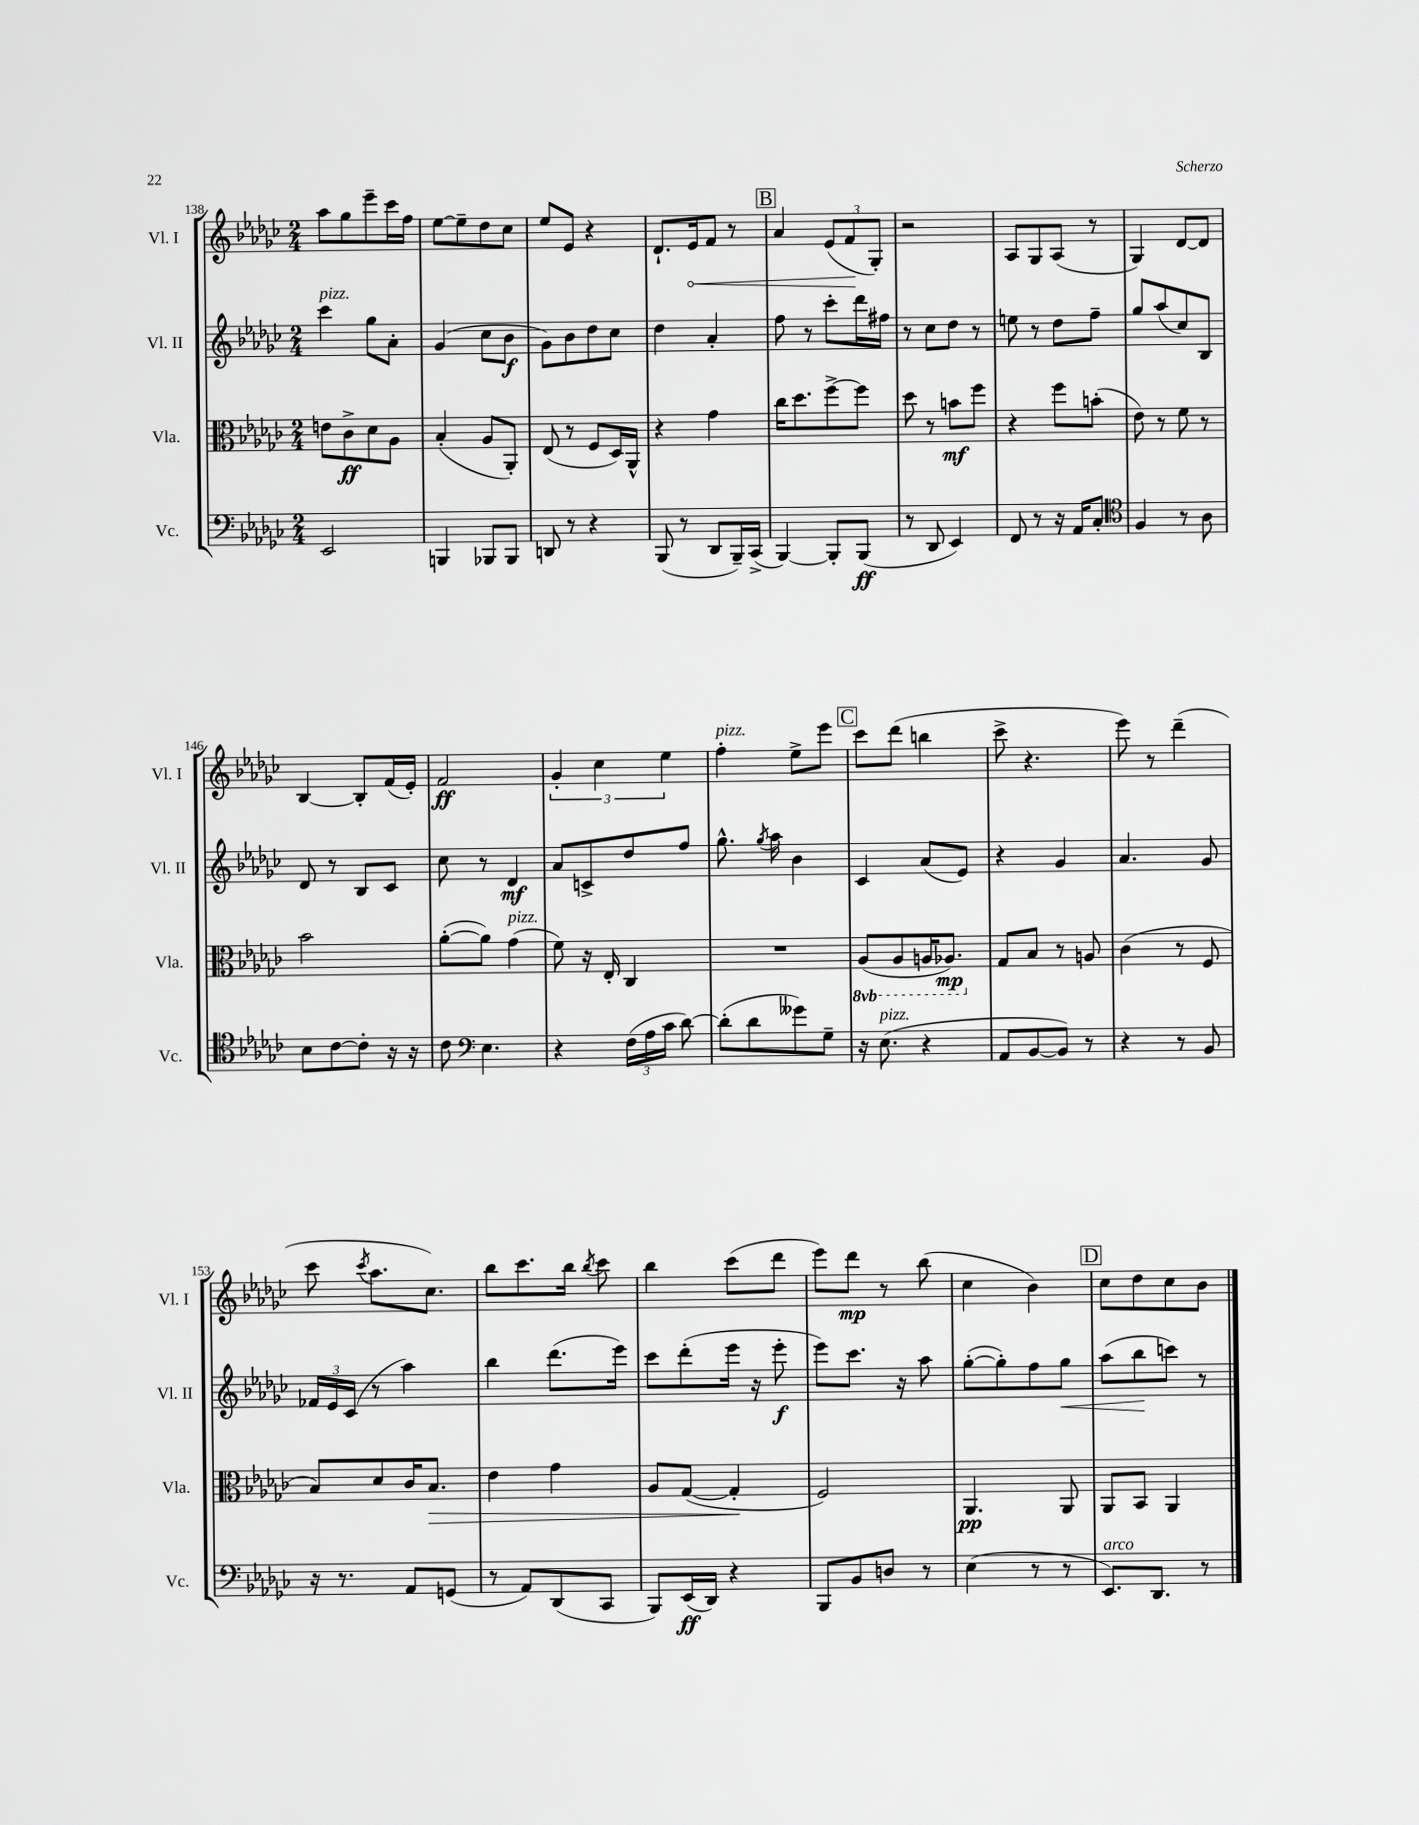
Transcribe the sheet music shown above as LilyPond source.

<<
\new StaffGroup <<
\new Staff = "s0" \with { instrumentName = "Vl. I" shortInstrumentName = "Vl. I" } {
    \clef treble \key ges \major \numericTimeSignature \time 2/4
    \autoBeamOff aes''8[ ges''8 ees'''8-- ces'''16 f''16] |
    ees''8[~ ees''8-- des''8 ces''8] |
    ees''8[ ees'8] r4 |
    des'8.[-! \once \override Hairpin.circled-tip = ##t ees'16\< f'8] r8 |
    \mark \markup { \box "B" } aes'4 \tuplet 3/2 { ees'8[( f'8\! ges8]-.) } |
    r2 |
    aes8[ ges8 aes8]( r8 |
    ges4) des'8[~ des'8] |
    bes4~ bes8[-. f'16( ees'16]-.) |
    f'2\ff |
    \tuplet 3/2 { ges'4-. ces''4 ees''4 } |
    f''4-.^\markup { \italic "pizz." } ees''8[-> ees'''8] |
    \mark \markup { \box "C" } ces'''8[ des'''8]( b''4 |
    ces'''8-> r4. |
    ees'''8) r8 des'''4--( |
    ces'''8 \acciaccatura { ces'''8 } aes''8.[ ces''8.]) |
    bes''8[ ces'''8. bes''16] \acciaccatura { bes''8 } ces'''8 |
    bes''4 ces'''8[( des'''8] |
    ees'''8[) des'''8]\mp r8 bes''8( |
    ces''4 bes'4) |
    \mark \markup { \box "D" } ces''8[ des''8 ces''8 bes'8] \bar "|." |
}
\new Staff = "s1" \with { instrumentName = "Vl. II" shortInstrumentName = "Vl. II" } {
    \clef treble \key ges \major \numericTimeSignature \time 2/4
    \autoBeamOff ces'''4^\markup { \italic "pizz." } ges''8[ aes'8]-. |
    ges'4( ces''8[ bes'8]\f |
    ges'8[) bes'8 des''8 ces''8] |
    des''4 aes'4-. |
    \mark \markup { \box "B" } f''8 r8 ces'''8[-. des'''16 fis''16] |
    r8 ces''8[ des''8] r8 |
    e''8 r8 des''8[ f''8]-- |
    ges''8[ aes''8( ces''8) bes8] |
    des'8 r8 bes8[ ces'8] |
    ces''8 r8 des'4\mf |
    aes'8[ c'8-> des''8 f''8] |
    ges''8.-^ \acciaccatura { ges''8 } aes''16 bes'4 |
    \mark \markup { \box "C" } ces'4 aes'8[( ees'8]) |
    r4 ges'4 |
    aes'4. ges'8 |
    \tuplet 3/2 { fes'16[ ees'16 ces'16]( } r8 aes''4) |
    bes''4 des'''8.[( ees'''16]) |
    ces'''8[ des'''8-.( ees'''16] r16 ees'''8-.\f |
    ees'''8[) ces'''8.] r16 aes''8 |
    ges''8[~-.( ges''8-.) f''8 ges''8]\< |
    \mark \markup { \box "D" } aes''8[( bes''8\! c'''8]) r8 \bar "|." |
}
\new Staff = "s2" \with { instrumentName = "Vla." shortInstrumentName = "Vla." } {
    \clef alto \key ges \major \numericTimeSignature \time 2/4 \set Staff.ottavationMarkups = #ottavation-simple-ordinals
    \autoBeamOff e'8[ ces'8->\ff des'8 aes8] |
    bes4-.( aes8[ aes,8]-.) |
    ees8( r8 f8[ des16) aes,16]-^ |
    r4 ges'4 |
    \mark \markup { \box "B" } ces''16[ des''8. f''8~-> f''8] |
    des''8 r8 b'8[\mf f''8] |
    r4 f''8[ b'8]-.( |
    ees'8) r8 f'8 r8 |
    bes'2 |
    aes'8[~-.( aes'8]) ges'4^\markup { \italic "pizz." }( |
    f'8) r16 ees16-. ces4 |
    R2 |
    \mark \markup { \box "C" } \ottava #-1 aes,8[( aes,8 a,16 aes,8.]\mp) \ottava #0 |
    ges8[ bes8] r8 a8 |
    ces'4( r8 f8 |
    bes8[) des'8 ces'16 bes8.]\> |
    ees'4 ges'4 |
    aes8[ ges8]~( ges4-.\! |
    f2) |
    aes,4.\pp aes,8 |
    \mark \markup { \box "D" } aes,8[ bes,8] aes,4 \bar "|." |
}
\new Staff = "s3" \with { instrumentName = "Vc." shortInstrumentName = "Vc." } {
    \clef bass \key ges \major \numericTimeSignature \time 2/4
    \autoBeamOff ees,2 |
    b,,4 bes,,8[ bes,,8] |
    d,8 r8 r4 |
    bes,,8( r8 des,8[ bes,,16--) ces,16]->( |
    \mark \markup { \box "B" } bes,,4~) bes,,8[-. bes,,8]\ff( |
    r8 des,8 ees,4) |
    f,8 r8 r16 aes,16[ ces8]-. |
    \clef tenor f4 r8 aes8 |
    bes8[ ces'8~ ces'8]-. r16 r16 |
    ces'8 \clef bass ees4. |
    r4 \tuplet 3/2 { f16[( aes16 ces'16] } des'8~) |
    des'8[-.( des'8 geses'8) ges8]-- |
    \mark \markup { \box "C" } r16 ees8.^\markup { \italic "pizz." }( r4 |
    aes,8[ bes,8~ bes,8]) r8 |
    r4 r8 bes,8 |
    r16 r8. aes,8[ g,8]( |
    r8 aes,8[) des,8( ces,8] |
    bes,,8[) ees,16\ff( des,16]) r4 |
    bes,,8[ bes,8 d8] r8 |
    ees4( r8 r8 |
    \mark \markup { \box "D" } ees,8.[^\markup { \italic "arco" }) des,8.] r8 \bar "|." |
}
>>
>>
\layout { \context { \Score currentBarNumber = #138 } }
